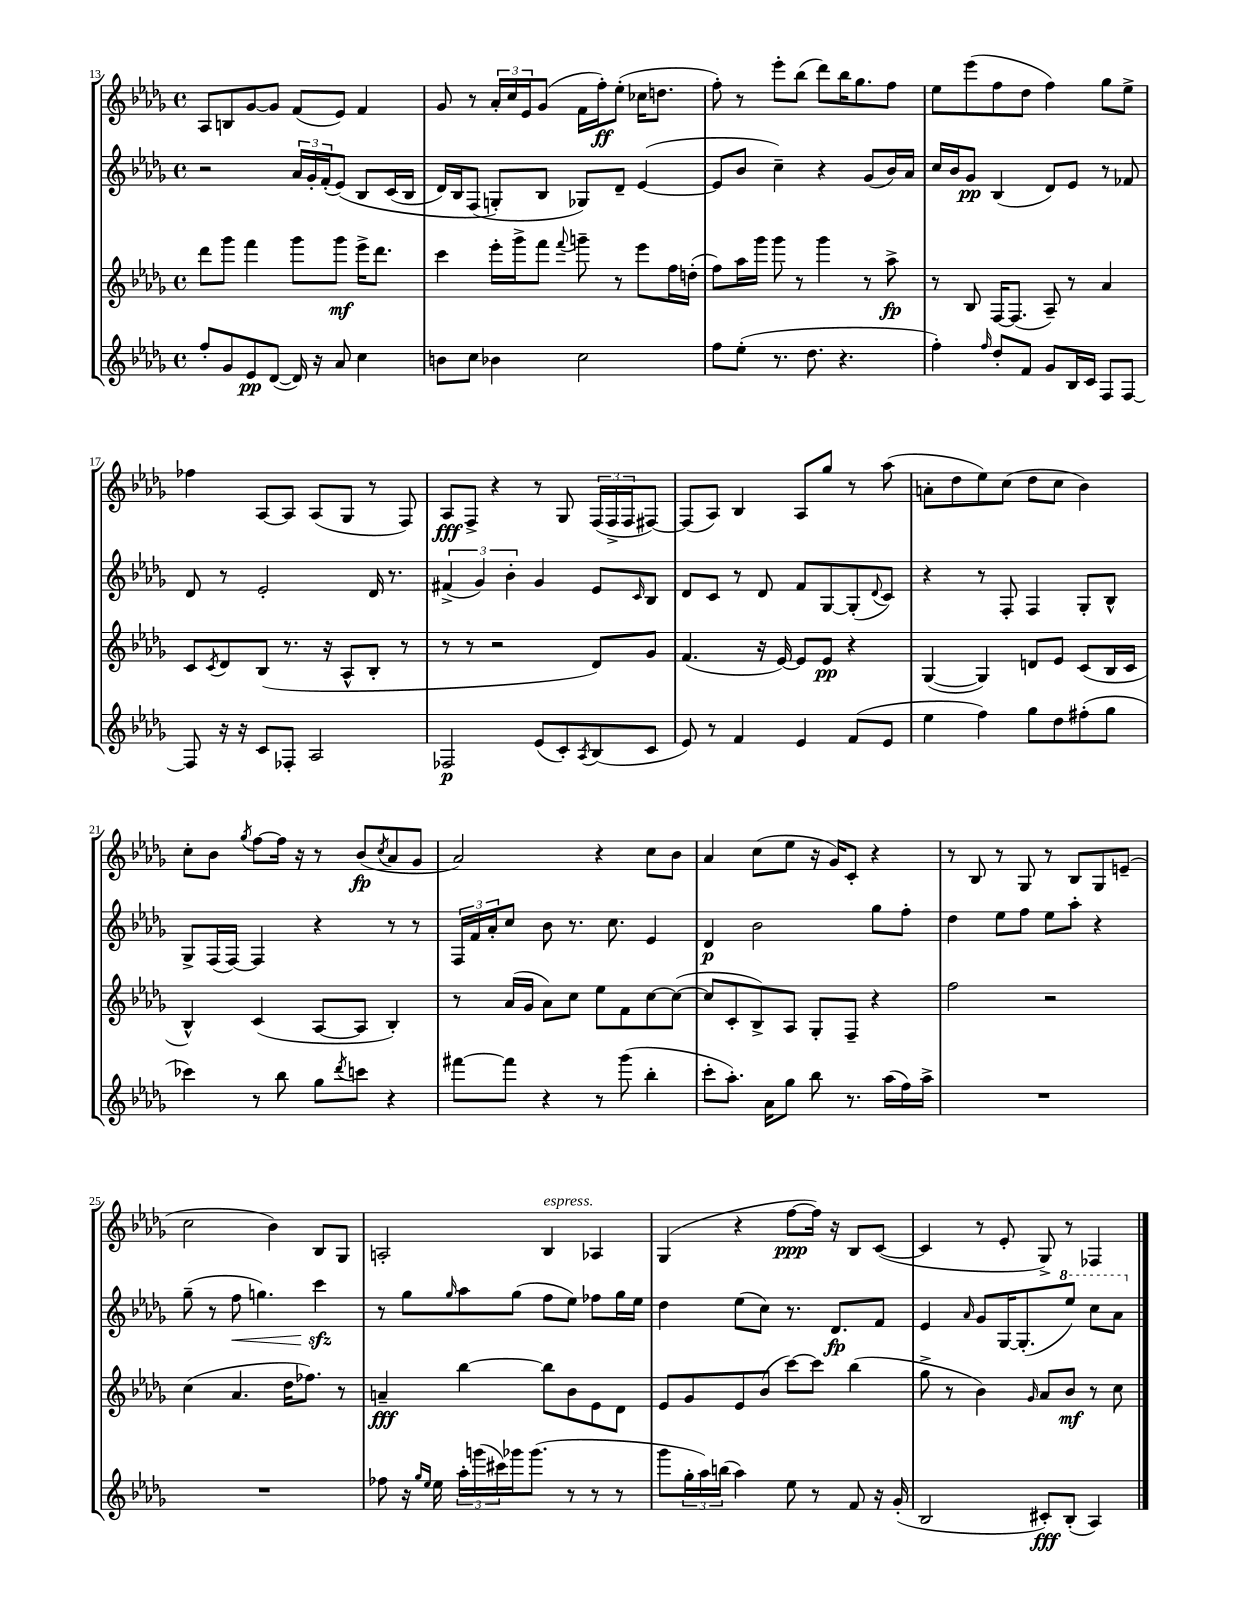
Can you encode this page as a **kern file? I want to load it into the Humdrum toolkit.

**kern	**kern	**kern	**kern
*staff4	*staff3	*staff2	*staff1
*clefG2	*clefG2	*clefG2	*clefG2
*k[b-e-a-d-g-]	*k[b-e-a-d-g-]	*k[b-e-a-d-g-]	*k[b-e-a-d-g-]
*M4/4	*M4/4	*M4/4	*M4/4
*met(c)	*met(c)	*met(c)	*met(c)
8ff'	8ddd-	2r	8A-
8g-	8ggg-	.	8B
8e-	4fff	.	[8g-
([8d-	.	.	8g-]
16d-])	8ggg-	24a-	(8f
.	.	24g-'	.
16r	.	.	.
.	.	(24f'	.
8a-	8ggg-	&(8e-)	8e-)
4cc	16eee-^	8B-	4f
.	8.ddd-	.	.
.	.	(16c	.
.	.	16B-	.
=	=	=	=
8b	4ccc	16d-)	8g-
.	.	16B-	.
8cc	.	(8F	8r
4b-	16eee-'	8G'&)	24a-'
.	.	.	24cc
.	16ggg-^	.	.
.	.	.	24e-
.	8fff	8B-	(8g-
.	8qqfff	.	.
2cc	8ggg~	8G-)	16f
.	.	.	16ff')
.	8r	8d-~	(8ee-'
.	8eee-	([4e-	16cc-
.	.	.	8.dd
.	16ff	.	.
.	(16dd'	.	.
=	=	=	=
8ff	8ff)	8e-]	8ff')
(8ee-'	16aa-	8b-	8r
.	16ggg-	.	.
8.r	8ggg-	4cc~)	8eee-'
.	8r	.	(8bb-
8.dd-	.	.	.
.	4ggg-	4r	8ddd-)
4.r	.	.	16bb-
.	.	.	8.gg-
.	8r	(8g-	.
.	8aa-^	16b-)	8ff
.	.	16a-	.
=	=	=	=
4ff')	8r	16cc	8ee-
.	.	16b-	.
.	8B-	8g-	(8eee-
16qqff	.	.	.
8dd-'	[16F	(4B-	8ff
.	(8.F]	.	.
8f	.	.	8dd-
8g-	8A-~)	8d-)	4ff)
16B-	8r	8e-	.
16c	.	.	.
8F	4a-	8r	8gg-
[8F	.	8f-	8ee-^
=	=	=	=
8F]	8c	8d-	4ff-
.	8qc	.	.
16r	8d-	8r	.
16r	.	.	.
8c	(8B-	2e-'	[8A-
8F-'	8.r	.	8A-]
2A-	.	.	(8A-
.	16r	.	.
.	8A-^^	.	8G-
.	8B-'	16d-	8r
.	.	8.r	.
.	8r	.	8F)
=	=	=	=
2F-	8r	(6f#^	8A-
.	8r	.	8F^
.	.	6g-)	.
.	2r	.	4r
.	.	6b-'	.
(8e-	.	4g-	8r
8c')	.	.	8G-
8qA-	.	.	.
(8B-	8d-)	8e-	(24F
.	.	.	24F^
.	.	.	24F
.	.	16qqc	.
8c	8g-	8B-	[8F#)
=	=	=	=
8e-)	(4.f	8d-	(8F#]
8r	.	8c	8A-)
4f	.	8r	4B-
.	16r	8d-	.
.	[16e-)	.	.
4e-	8e-]	8f	8A-
.	8e-	[8G-	8gg-
(8f	4r	(8G-']	8r
.	.	8qqd-	.
8e-	.	8c)	(8aa-
=	=	=	=
4ee-	([4G-	4r	8a'
.	.	.	8dd-
4ff)	4G-])	8r	8ee-)
.	.	8F'	(8cc
8gg-	8d	4F	8dd-
8dd-	8e-	.	8cc
(8ff#'	(8c	8G-'	4b-)
8gg-	16B-	8B-^^	.
.	16c	.	.
=	=	=	=
4ccc-)	4B-^^)	8G-^	8cc'
.	.	(16F	8b-
.	.	[16F)	.
.	.	.	8qgg-
8r	(4c	4F]	[8ff
8bb-	.	.	16ff]
.	.	.	16r
8gg-	[8A-	4r	8r
8qddd-	.	.	.
8ccc	8A-]	.	(8b-
.	.	.	8qcc
4r	4B-')	8r	8a-
.	.	8r	8g-
=	=	=	=
[8fff#	8r	24F	2a-)
.	.	24f	.
.	.	24a-'	.
8fff#]	(16a-	8cc	.
.	16g-	.	.
4r	8a-)	8b-	.
.	8cc	8.r	.
8r	8ee-	.	4r
.	.	8.cc	.
(8ggg-	8f	.	.
4bb-'	[8cc	4e-	8cc
.	(8cc_	.	8b-
=	=	=	=
8ccc'	8cc]	4d-	4a-
8.aa-')	8c'	.	.
.	8B-^)	2b-	(8cc
16a-	.	.	.
8gg-	8A-	.	8ee-
8bb-	8G-'	.	16r
.	.	.	16g-)
8.r	8F~	.	8c'
.	4r	8gg-	4r
(16aa-	.	.	.
16ff)	.	8ff'	.
16aa-^	.	.	.
=	=	=	=
1r	2ff	4dd-	8r
.	.	.	8B-
.	.	8ee-	8r
.	.	8ff	8G-
.	2r	8ee-	8r
.	.	8aa-'	8B-
.	.	4r	8G-
.	.	.	(8e~
=	=	=	=
1r	(4cc	(8gg-~	2cc
.	.	8r	.
.	4.a-	8ff	.
.	.	4.gg)	.
.	.	.	4b-)
.	16dd-	.	.
.	8.ff-)	.	.
.	.	4ccc	8B-
.	8r	.	8G-
=	=	=	=
8ff-	4a~	8r	2A'
16r	.	8gg-	.
16qqgg-	.	.	.
16qqee-	.	.	.
16ee-	.	.	.
.	.	16qqgg-	.
24aa-'	[4bb-	8aa-	.
(24ggg	.	.	.
24ccc#)	.	.	.
16ggg-	.	(8gg-	.
(8.ggg-	.	.	.
.	8bb-]	8ff	4B-
8r	8b-	8ee-)	.
8r	8e-	8ff-	4A-
8r	8d-	16gg-	.
.	.	16ee-	.
=	=	=	=
8ggg-	8e-	4dd-	(4G-
24gg-'	8g-	.	.
24aa-)	.	.	.
(24bb	.	.	.
4aa-)	8e-	(8ee-	4r
.	(8b-	8cc)	.
8ee-	[8ccc)	8.r	[8ff
8r	8ccc]	.	16ff])
.	.	8.d-	16r
8f	(4bb-	.	8B-
16r	.	8f	([8c
(16g-'	.	.	.
=	=	=	=
2B-	8gg-^	4e-	4c]
.	8r	.	.
.	.	16qqa-	.
.	4b-)	8g-	8r
.	.	[16G-	8e-'
.	.	(8.G-']	.
.	16qqg-	.	.
8c#')	8a-	.	8G-^)
(8B-'	8b-	8eee-)	8r
4A-)	8r	8ccc	4F-
.	8cc	8aa-	.
==	==	==	==
*-	*-	*-	*-
